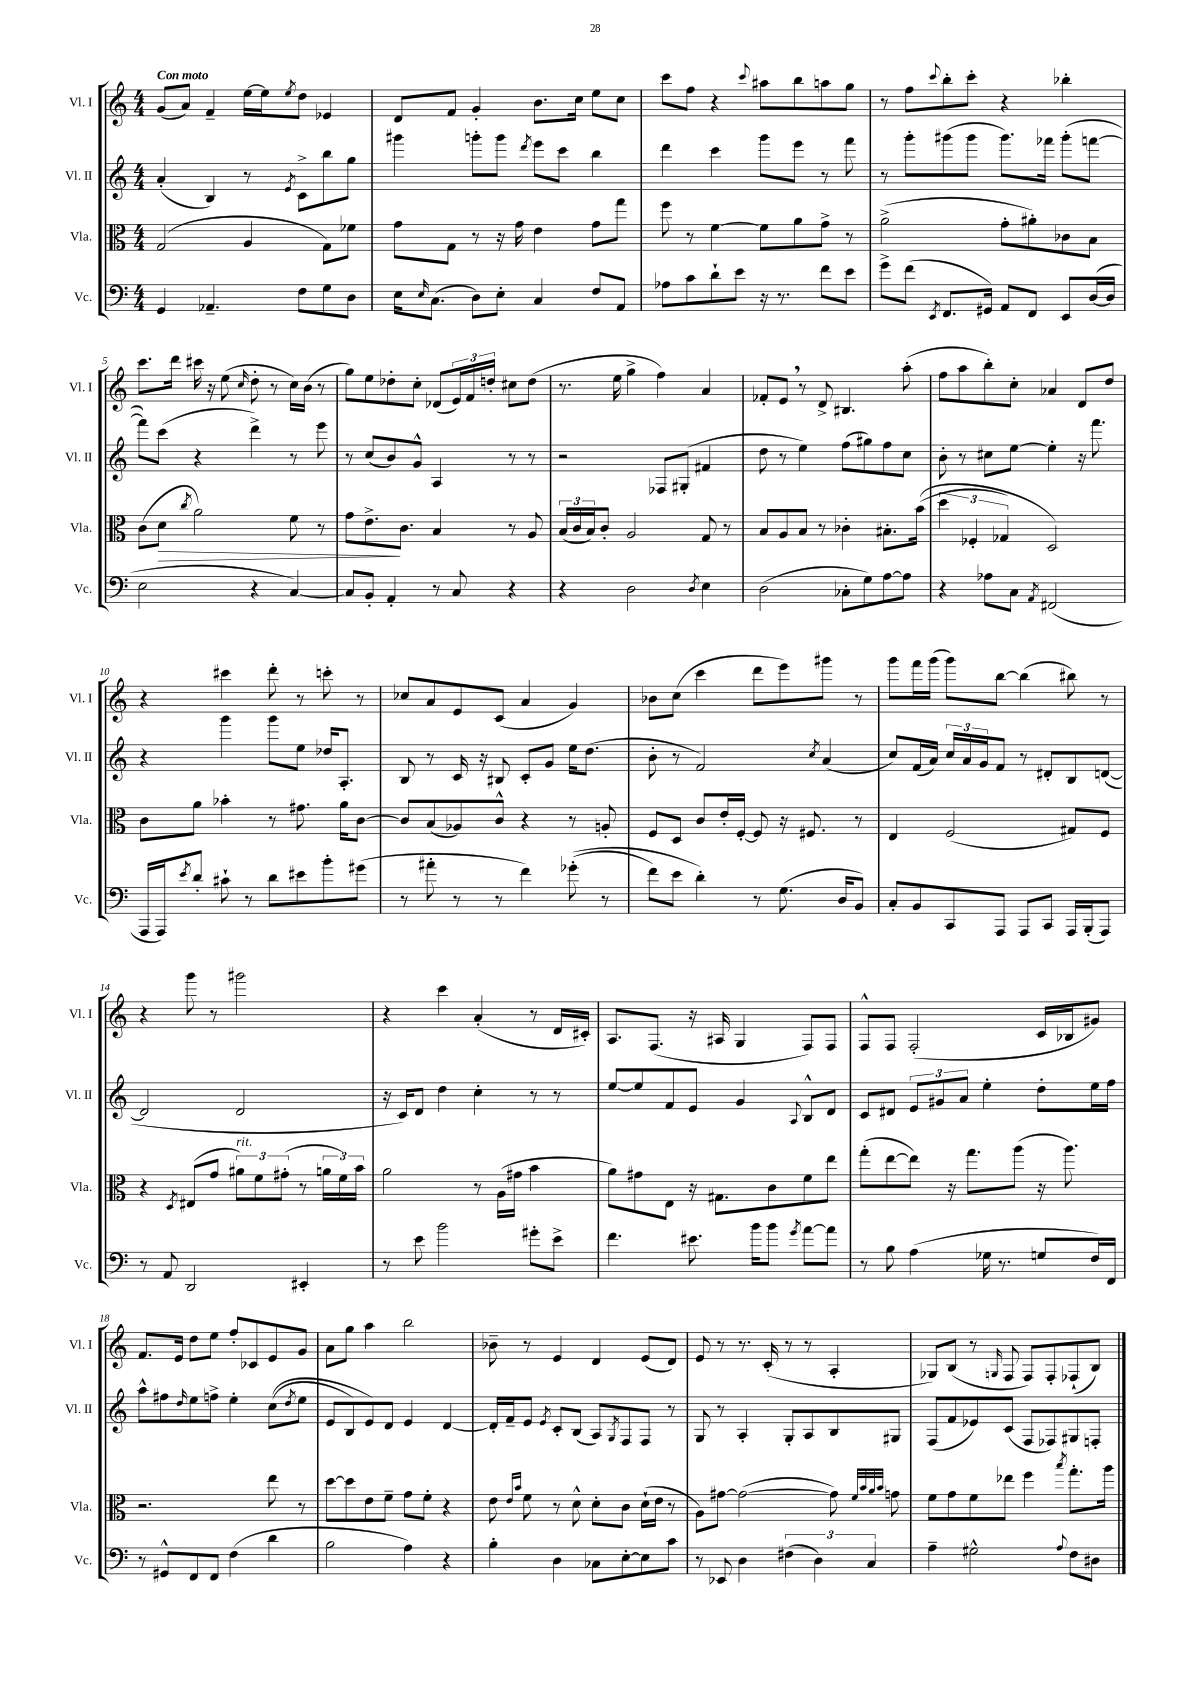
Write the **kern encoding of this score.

**kern	**kern	**kern	**kern
*staff4	*staff3	*staff2	*staff1
*clefF4	*clefC3	*clefG2	*clefG2
*k[]	*k[]	*k[]	*k[]
*M4/4	*M4/4	*M4/4	*M4/4
4GG	(2G	(4a'	(8g
.	.	.	8a)
4.AA-~	.	4B)	4f~
.	4A	8r	[16ee
.	.	.	16ee]
.	.	8qe	8qee
8F	.	8c^	8dd
8G	8G)	8bb	4e-
8D	8f-	8gg	.
=	=	=	=
16E	8g	4ggg#	8d
16qqE	.	.	.
(8.C	.	.	.
.	8G	.	8f
8D)	8r	8ggg'	4g'
8E'	16r	8ggg	.
.	16g	.	.
.	.	8qddd	.
4C	4e	8eee	8.b
.	.	8ccc	.
.	.	.	16cc
8F	8g	4bb	8ee
8AA	8gg	.	8cc
=	=	=	=
8A-	8ff	4ddd	8ccc
8c	8r	.	8ff
8d`	[4f	4ccc	4r
8e	.	.	.
.	.	.	8qqccc
16r	8f]	8ggg	8aa#
8.r	.	.	.
.	8a	8eee	8bb
8f	8g^	8r	8aa
8e	8r	8fff	8gg
=	=	=	=
8g^	(2a^	8r	8r
(8f	.	8ggg'	8ff
8qEE	.	.	8qqccc
8.FF	.	(8ggg#	8bb'
.	.	8ggg#	8ccc'
16GG#)	.	.	.
8AA	8g'	8.ggg#)	4r
8FF	8a#')	.	.
.	.	16fff-	.
8EE	8c-	(8ggg#'	4bb-'
([16D	8B	[8fff	.
16D]	.	.	.
=	=	=	=
2E	(8c	8fff])	8.ccc
.	8d	(8ccc	.
.	.	.	16ddd
.	8qcc	.	.
.	2a)	4r	16ccc#
.	.	.	16r
.	.	.	(8ee
.	.	.	16qqcc
4r	.	4ddd^)	8dd'
.	.	.	8r
[4C)	8f	8r	16cc)
.	.	.	(16b
.	8r	8eee	8r
=	=	=	=
8C]	8g	8r	8gg)
8BB'	8.e^	(8cc	8ee
4AA'	.	8b)	8dd-'
.	8.c	.	.
.	.	8g^^	8cc'
8r	4B	4A	(8d-
8C	.	.	24e)
.	.	.	24f
.	.	.	24dd'
4r	8r	8r	8cc#
.	8A	8r	(8dd
=	=	=	=
4r	(24B	2r	8.r
.	24c	.	.
.	24B)	.	.
.	8c'	.	.
.	.	.	16ee
2D	2A	.	4gg^
.	.	8F-	4ff)
.	.	(8G#'	.
8qD	.	.	.
4E	8G	4f#	4a
.	8r	.	.
=	=	=	=
(2D	8B	8dd	8f-'
.	8A	8r	8e
.	8B	4ee)	8r
.	8r	.	8d^
8C-'	4c-'	(8ff	4.B#
8G)	.	8gg#)	.
[8A	8.B#'	8ff	.
8A]	.	8cc	(8aa'
.	&((16b	.	.
=	=	=	=
4r	6dd	8b'	8ff
.	.	8r	8aa
.	6F-'	.	.
8A-	.	8cc#	8bb')
.	6G-)	.	.
8C	.	[8ee	8cc'
8qAA	.	.	.
(2FF#	2D&)	4ee']	4a-
.	.	16r	8d
.	.	8.fff	.
.	.	.	8dd
=	=	=	=
16AAA	8c	4r	4r
16AAA)	.	.	.
8qe	.	.	.
8d'	8a	.	.
8c#`	4b-'	4ggg	4ccc#
8r	.	.	.
8d	8r	8ggg	8ddd'
8e#	8.g#	8ee	8r
8b'	.	16dd-	8ccc'
.	16a	8.A'	.
(8g#	[8c	.	8r
=	=	=	=
8r	8c]	8B	8cc-
8a#'	(8B	8r	8a
8r	8A-)	16c	8e
.	.	16r	.
8r	8c^^	8B#	(8c
4f)	4r	8c'	4a
.	.	8g	.
&((8g-'	8r	16ee	4g)
.	.	(8.dd	.
8r	8A'	.	.
=	=	=	=
8f)	8F	8b'	8b-
8e	8D	8r	(8cc
4d'&)	8c	2f)	4ccc
.	16e'	.	.
.	[16F'	.	.
8r	8F]	.	8ddd
(8.G	16r	.	8eee)
.	8.F#	.	.
.	.	8qcc	.
.	.	(4a	8ggg#
16D	.	.	.
8BB)	8r	.	8r
=	=	=	=
8C'	4E	8cc)	8ggg
8BB	.	(16f	16fff
.	.	16a)	(16ggg
8CC	(2F	24cc	8ggg)
.	.	24a	.
.	.	24g	.
8AAA	.	8f	[8bb
8AAA	.	8r	(4bb]
8CC	.	8d#'	.
16AAA	8G#)	8B	8bb#)
(16BBB'	.	.	.
8AAA)	8F	([8d	8r
=	=	=	=
8r	4r	2d]	4r
8AA	.	.	.
.	8qD	.	.
2DD	(8E#	.	8ggg
.	8g	.	8r
.	12a#)	2d	2ggg#
.	12f	.	.
.	(12g#'	.	.
4EE#'	8r	.	.
.	24a	.	.
.	24f)	.	.
.	24b	.	.
=	=	=	=
8r	2a	16r	4r
.	.	16c)	.
8e	.	8d	.
2b	.	4dd	4ccc
.	8r	4cc'	(4a'
.	(16A	.	.
.	16g#	.	.
8g#'	4b	8r	8r
8e^	.	8r	16d
.	.	.	16c#')
=	=	=	=
4.f	8a)	[8ee	8.A
.	8g#	8ee]	.
.	.	.	(8.F
.	8E	8f	.
8.e#	16r	8e	16r
.	8.G#	.	16A#
.	.	4g	4G
16b	.	.	.
8b	8c	.	.
8qg	.	8qqA	.
[8a	8f	8B^^	8F)
8a]	8ee	8d	8F
=	=	=	=
8r	(8gg'	8c	8F^^
8B	[8ee	8d#	8F
(4A	8ee])	12e	(2F'
.	.	12g#	.
.	16r	.	.
.	.	12a	.
.	8.gg	.	.
16G-	.	4ee'	.
8.r	.	.	.
.	(8aa	.	.
8G	16r	8dd'	16c
.	8.aa)	.	16B-
16F)	.	16ee	8g#)
16FF	.	16ff	.
=	=	=	=
8r	2.r	8aa^^	8.f
8GG#^^	.	8ff#	.
.	.	.	16e
.	.	16qqdd	.
8FF	.	8ee	8dd
8FF	.	8ff^	8ee
(4F	.	4ee'	8ff'
.	.	.	8c-
4d	8ee	&((8cc	8e
.	.	8qdd	.
.	8r	8ee	8g
=	=	=	=
2B	[8dd	8e	8a
.	8dd]	8B)	8gg
.	8e	8e&)	4aa
.	8f~	8d	.
4A)	8g	4e	2bb
.	8f'	.	.
4r	4r	[4d	.
=	=	=	=
4B'	8e	16d']	8b-~
.	.	16f~	.
.	16qqe	.	.
.	16qqb	.	.
.	8f	8e	8r
.	.	8qe	.
4D	8r	8c'	4e
.	8d^^	(8B	.
8C-	8d'	8A)	4d
.	.	8qG	.
[8E'	8c	8F	.
8E]	(16d`	8F	(8e
.	16e	.	.
8c	8r	8r	8d)
=	=	=	=
8r	8A)	8G	8e
8EE-	[8g#	8r	8r
4D	(2g#_	4A'	8.r
.	.	.	(16c'
(6F#	.	8G'	8r
.	.	8A	8r
6D)	.	.	.
.	8g#])	8B	4A'
6C	.	.	.
.	32qqf	.	.
.	32qqb	.	.
.	32qqa	.	.
.	32qqb	.	.
.	8g	8G#	.
=	=	=	=
4A~	8f	(8F	8G-)
.	8g	8f	(8B
2G#^^	8f	8e-)	8r
.	.	.	16qqG
.	8ee-	(8c	8F
.	4ff	8F	8F)
.	.	8F-)	8F'
8qqA	8qbb	.	.
8F	8.gg'	8G#	(8F-`
8D#	.	8F'	8B)
.	16aa	.	.
==	==	==	==
*-	*-	*-	*-
